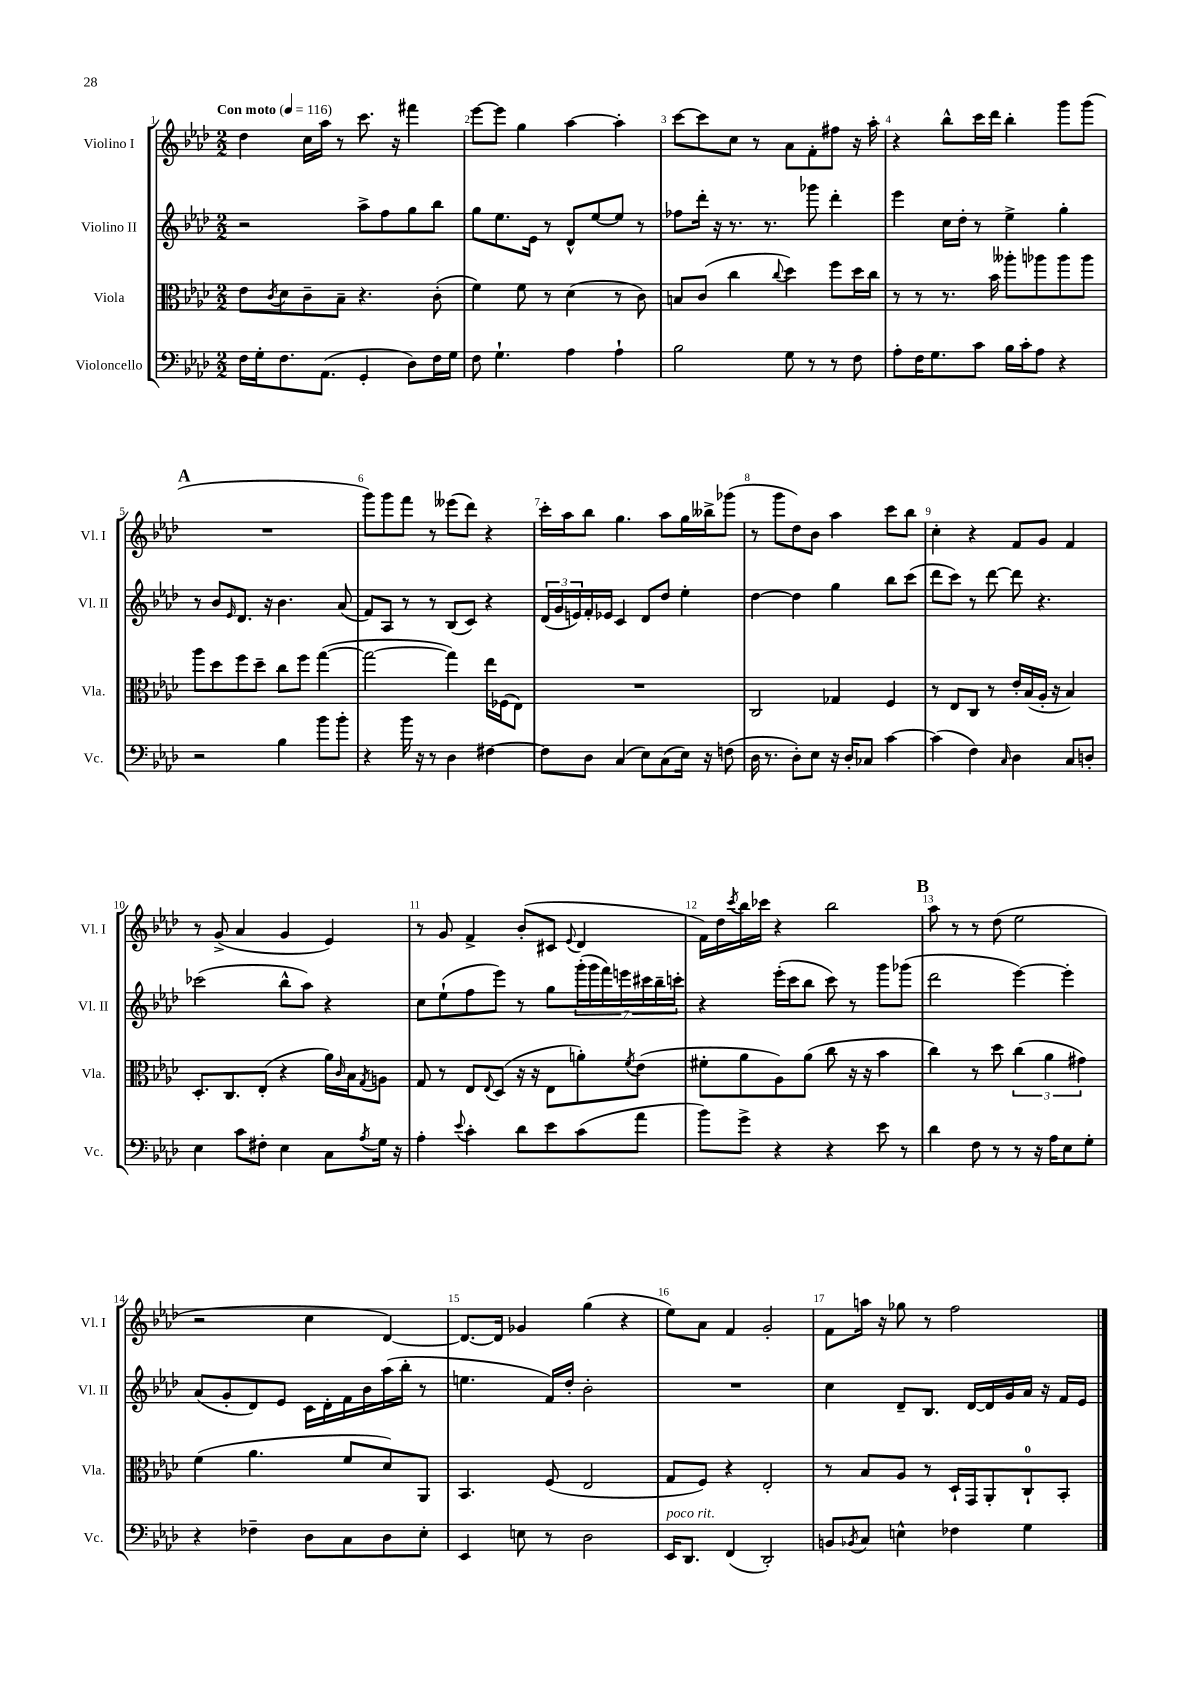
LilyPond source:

<<
\new StaffGroup <<
\new Staff = "s0" \with { instrumentName = "Violino I" shortInstrumentName = "Vl. I" } {
    \clef treble \key aes \major \numericTimeSignature \time 2/2 \tempo "Con moto" 4 = 116
    des''4 c''16 aes''16 r8 c'''8. r16 fis'''4 |
    ees'''8~ ees'''8 g''4 aes''4~ aes''4-. |
    c'''8~ c'''8 c''8 r8 aes'8 f'8-. fis''8 r16 aes''16-. |
    r4 bes''8-^ c'''16 des'''16 bes''4-. g'''8 g'''8( |
    \mark \markup { \bold "A" } R1 |
    g'''8) g'''8 f'''8 r8 eeses'''8( des'''8) r4 |
    c'''16-. aes''16 bes''8 g''4. aes''8 g''16 beses''16-> ges'''8( |
    r8 g'''8 des''8) bes'8 aes''4 c'''8 bes''8 |
    c''4-. r4 f'8 g'8 f'4 |
    r8 g'8->( aes'4 g'4 ees'4) |
    r8 g'8 f'4-> bes'8-.( cis'8 \appoggiatura { ees'8 } des'4 |
    f'16) des''16 \acciaccatura { c'''8 } bes''16 ces'''16 r4 bes''2 |
    \mark \markup { \bold "B" } aes''8 r8 r8 des''8( ees''2 |
    r2 c''4 des'4~) |
    des'8.~ des'16 ges'4 g''4( r4 |
    ees''8) aes'8 f'4 g'2-. |
    f'8 a''16 r16 ges''8 r8 f''2 \bar "|." |
}
\new Staff = "s1" \with { instrumentName = "Violino II" shortInstrumentName = "Vl. II" } {
    \clef treble \key aes \major \numericTimeSignature \time 2/2
    r2 aes''8-> f''8 g''8 bes''8 |
    g''8 ees''8. ees'16 r8 des'8-^ ees''8~ ees''8 r8 |
    fes''8 des'''16-. r16 r8. r8. ges'''8 des'''4-. |
    ees'''4 c''16 des''16-. r8 ees''4-> g''4-. |
    \mark \markup { \bold "A" } r8 bes'8 \grace { ees'16 } des'8. r16 bes'4. aes'8( |
    f'8) aes8 r8 r8 bes8( c'8) r4 |
    \tuplet 3/2 { des'16( g'16 e'16) } f'16-. ees'16 c'4 des'8 des''8 ees''4-. |
    des''4~ des''4 g''4 bes''8 c'''8( |
    des'''8 c'''8) r8 des'''8~ des'''8 r4. |
    ces'''2( bes''8-^ aes''8) r4 |
    c''8 ees''8-!( f''8 ees'''8) r8 g''8 \tuplet 7/4 { g'''16-.( g'''16 f'''16) e'''16 cis'''16 bes''16-- c'''16-. } |
    r4 ees'''16-.( c'''16 bes''8 c'''8) r8 g'''8 ges'''8( |
    \mark \markup { \bold "B" } des'''2 ees'''4~) ees'''4-. |
    aes'8( g'8-. des'8) ees'8 c'16 des'16-. f'16 bes'16 aes''16( bes''16-. r8 |
    e''4. f'16) des''16-. bes'2-. |
    R1 |
    c''4 des'8-- bes8. des'16~ des'16 g'16 aes'16 r16 f'16 ees'16 \bar "|." |
}
\new Staff = "s2" \with { instrumentName = "Viola" shortInstrumentName = "Vla." } {
    \clef alto \key aes \major \numericTimeSignature \time 2/2
    ees'8 \acciaccatura { c'8 } des'8 c'8-- bes8-- r4. c'8-.( |
    f'4) f'8 r8 des'4( r8 c'8) |
    b8 c'8( c''4 \appoggiatura { c''8 } des''4) f''8 des''16 c''16 |
    r8 r8 r8. bes'16 aeses''8-. aes''8 aes''8 aes''8 |
    \mark \markup { \bold "A" } aes''8 des''8 f''8 des''8-- c''8 f''8 g''4~( |
    g''2~ g''4) ees''16 fes16( ees8) |
    R1 |
    c2 ges4 f4 |
    r8 ees8 c8 r8 ees'16-. bes16( aes16-. r16 bes4) |
    des8.-. c8. ees8-.( r4 aes'16) \grace { c'16 } bes16 \acciaccatura { g8 } a8 |
    g8 r8 ees8 \appoggiatura { ees8 } des8( r16 r16 ees8 a'8-.) \acciaccatura { f'8 } ees'8( |
    fis'8-. aes'8 aes8) aes'8( c''8 r16 r16 bes'4 |
    \mark \markup { \bold "B" } c''4) r8 des''8 \tuplet 3/2 { c''4( aes'4 gis'4) } |
    f'4( aes'4. f'8 des'8) aes,8 |
    bes,4. f8( ees2 |
    g8 f8) r4 ees2-. |
    r8 bes8 aes8 r8 des16-! g,16 aes,8-. c8-0-! bes,8-. \bar "|." |
}
\new Staff = "s3" \with { instrumentName = "Violoncello" shortInstrumentName = "Vc." } {
    \clef bass \key aes \major \numericTimeSignature \time 2/2
    f16 g16-. f8. aes,8.( g,4-. des8) f16 g16 |
    f8 g4.-! aes4 aes4-! |
    bes2 g8 r8 r8 f8 |
    aes8-. f16 g8. c'8 bes16 c'16-. aes8 r4 |
    \mark \markup { \bold "A" } r2 bes4 bes'8 bes'8-. |
    r4 bes'16 r16 r8 des4 fis4~ |
    fis8 des8 c4( ees8) c8( ees16) r16 f8( |
    des16 r8. des8-.) ees8 r16 des16-. ces8 c'4~ |
    c'4( f4) \grace { c16 } des4 c8 d8-. |
    ees4 c'8 fis8-. ees4 c8 \acciaccatura { aes8 } g16 r16 |
    aes4-. \appoggiatura { ees'8 } c'4-. des'8 ees'8 c'8( aes'8 |
    bes'8) g'8-> r4 r4 ees'8 r8 |
    \mark \markup { \bold "B" } des'4 f8 r8 r8 r16 aes16 ees8 g8-. |
    r4 fes4-- des8 c8 des8 ees8-. |
    ees,4 e8 r8 des2 |
    ees,16^\markup { \italic "poco rit." } des,8. f,4( des,2-.) |
    b,8 \acciaccatura { bes,8 } c8 e4-^ fes4 g4 \bar "|." |
}
>>
>>
\layout { \context { \Score \override BarNumber.break-visibility = ##(#f #t #t) barNumberVisibility = #all-bar-numbers-visible } }
